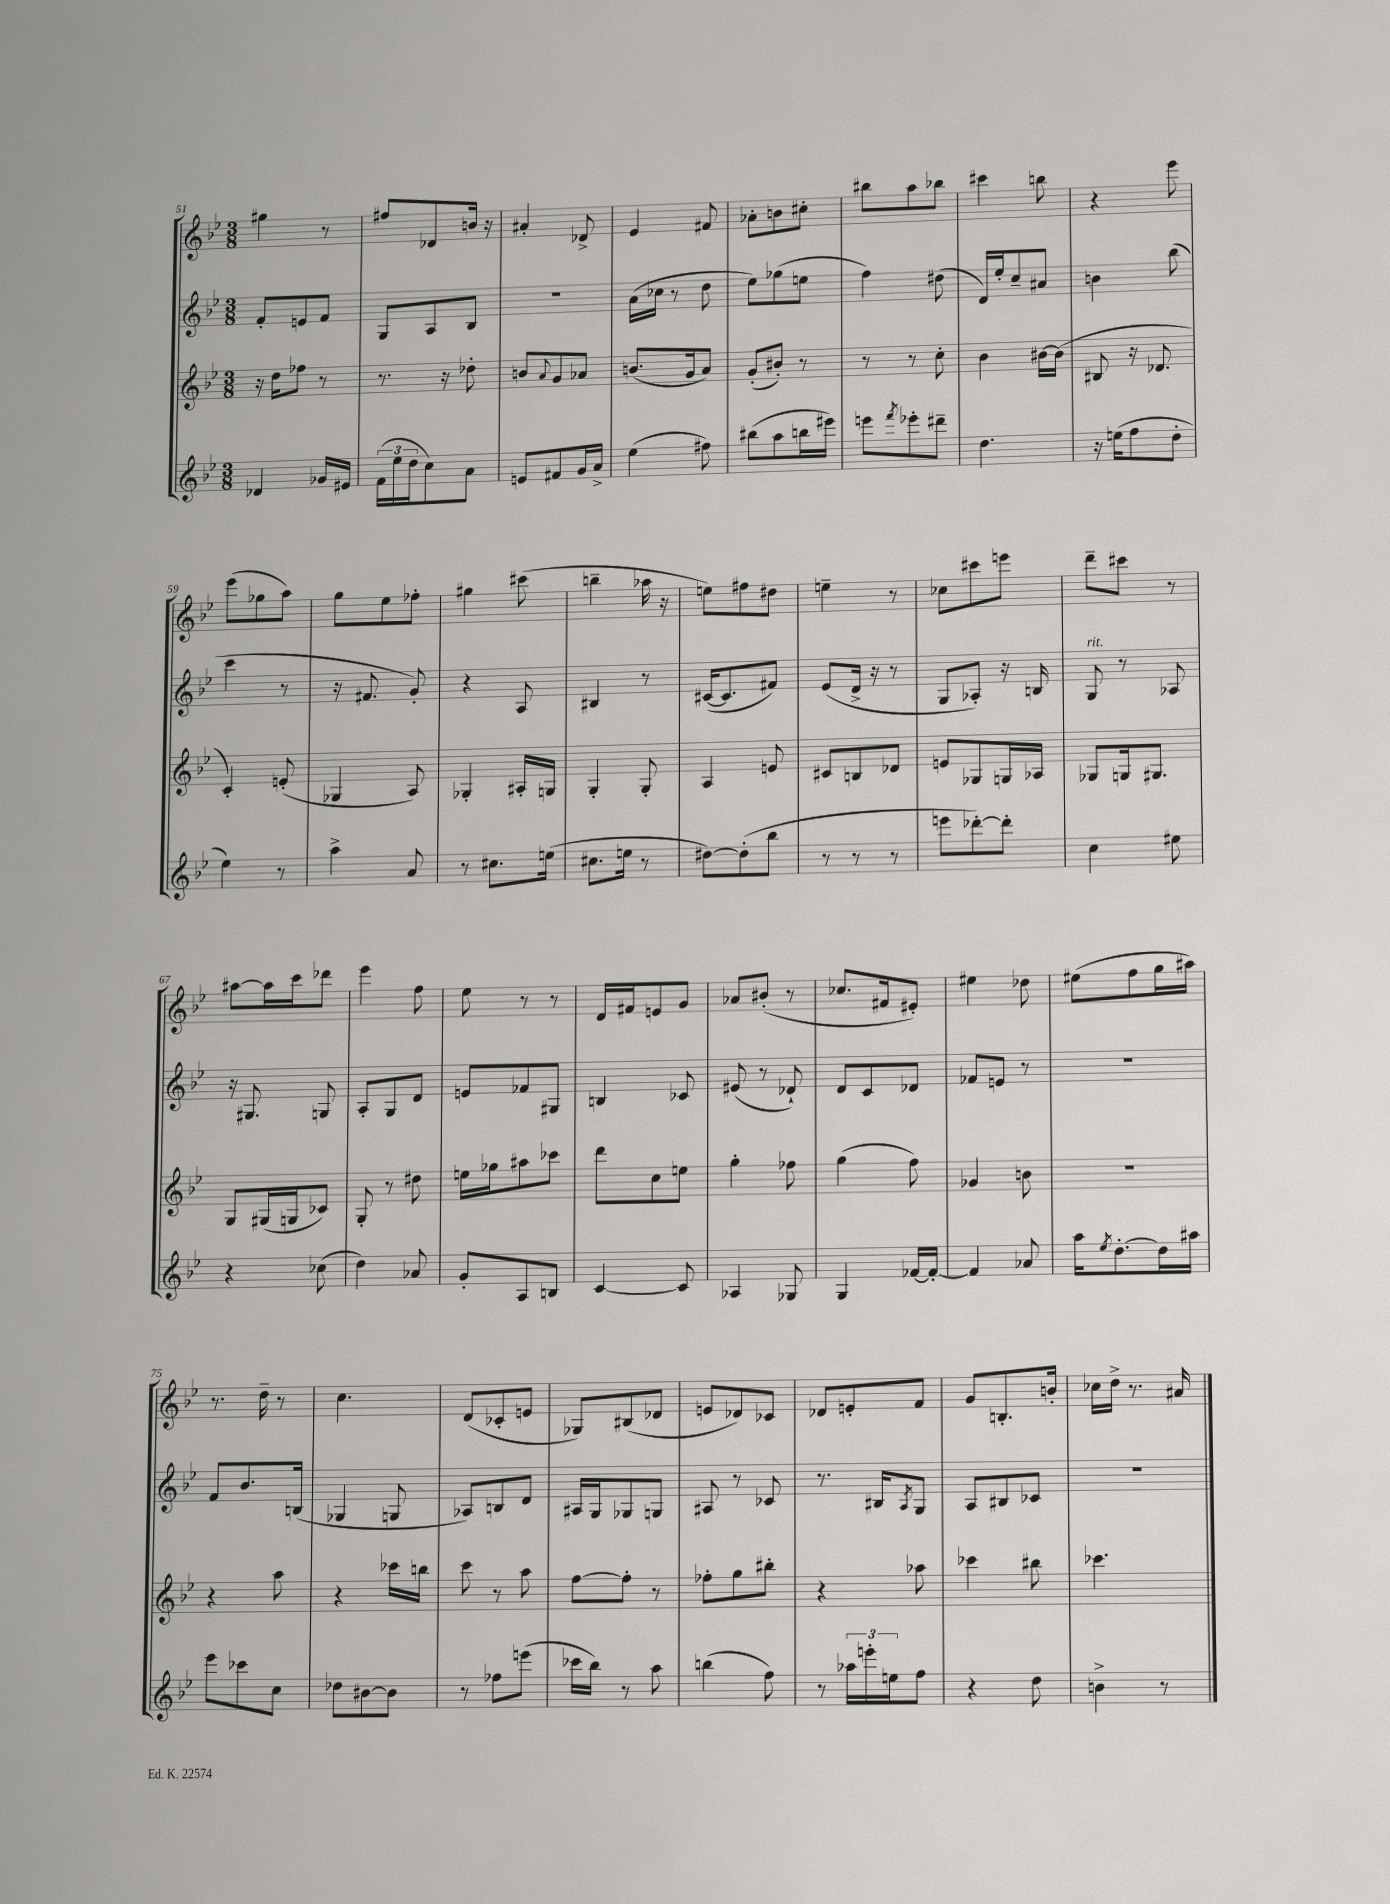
<<
\new StaffGroup <<
\new Staff = "s0" {
    \clef treble \key bes \major \numericTimeSignature \time 3/8
    gis''4 r8 |
    fis''8 des'8 b'16 r16 |
    ais'4-. des'8-> |
    ees'4 fis'8 |
    aes'8-. b'8 cis''8-. |
    bis''8 a''8 bes''8 |
    cis'''4 b''8 |
    r4 ees'''8 |
    ees'''8( ges''8 a''8) |
    g''8 ees''8 fes''8-. |
    gis''4 cis'''8( |
    b''4-- aes''16 r16 |
    e''8) fis''8 dis''8 |
    e''4-- r8 |
    ces''8 cis'''8 e'''8 |
    d'''8-- cis'''8 r8 |
    ais''8~ ais''16 c'''16 des'''8 |
    ees'''4 f''8 |
    ees''8 r8 r8 |
    d'16 fis'16 e'8 g'8 |
    aes'8 bis'8-.( r8 |
    ces''8. fis'16 eis'8-.) |
    eis''4 des''8 |
    eis''8( f''8 g''16 ais''16) |
    r8. d''16-- r8 |
    c''4. |
    d'8( ces'8-. e'8 |
    ges8) bis8( des'8 |
    e'8 des'8) ces'8 |
    des'8 e'8-. f'8 |
    g'8 b8.-. b'16-. |
    ces''16 d''16-> r8. ais'16 \bar "|." |
}
\new Staff = "s1" {
    \clef treble \key bes \major \numericTimeSignature \time 3/8
    f'8-. e'8 f'8 |
    g8 a8 bes8 |
    R4. |
    a'16( ces''16 r8 d''8 |
    ees''8) ges''8( e''8 |
    f''4) dis''8( |
    d'16) ees''16-. c''8-- ais'8 |
    b'4 bes''8( |
    c'''4 r8 |
    r16 fis'8. g'8-.) |
    r4 a8 |
    bis4 r8 |
    cis'16~( cis'8. fis'8) |
    ees'8( d'16-> r16 r8 |
    g8 aes8-.) r16 b16 |
    g8^\markup { \italic "rit." } r8 aes8 |
    r16 gis8. g8 |
    a8-. g8 d'8 |
    e'8 fes'8 gis8 |
    b4 ces'8 |
    eis'8( r8 des'8-!) |
    d'8 c'8 des'8 |
    fes'8 e'8 r8 |
    R4. |
    f'8 bes'8. b16( |
    ges4 g8 |
    aes8) b8 d'8 |
    ais16 g16 ges8 g8 |
    ais8 r8 ces'8 |
    r8. bis16 \acciaccatura { a8 } g8 |
    a8 bis8 ces'8 |
    R4. \bar "|." |
}
\new Staff = "s2" {
    \clef treble \key bes \major \numericTimeSignature \time 3/8
    r16 d''16 fes''8 r8 |
    r8. r16 des''8-. |
    b'8 \appoggiatura { a'8 } g'8 aes'8 |
    b'8.( g'16 a'8) |
    g'8-.( bis'8-.) r8 |
    r8 r8 c''8-. |
    bes'4 bis'16~ bis'16( |
    bis8 r16 des'8. |
    c'4-.) e'8-.( |
    ges4 a8) |
    ges4-. ais16-. g16 |
    g4-. g8-. |
    a4 e'8 |
    cis'8 b8 des'8 |
    e'8 ges8 g16 aes16 |
    ges8 g16 gis8. |
    g8 gis16( g16 ces'8) |
    g8-. r8 dis''8 |
    e''16 ges''16 ais''8 ces'''8 |
    d'''8 c''8 e''8 |
    g''4-. fes''8 |
    g''4( f''8) |
    ges'4 b'8 |
    R4. |
    r4 a''8 |
    r4 ces'''16 b''16 |
    c'''8 r8 a''8 |
    f''8~ f''8-. r8 |
    fes''8-. g''8 bis''8-. |
    r4 aes''8 |
    ces'''4 bis''8 |
    ces'''4. \bar "|." |
}
\new Staff = "s3" {
    \clef treble \key bes \major \numericTimeSignature \time 3/8
    des'4 ges'16 eis'16 |
    \tuplet 3/2 { f'16( ees''16 d''16 } c''8) a'8 |
    e'8 fis'8 g'16 a'16-> |
    ees''4( fis''8) |
    bis''8( a''8 b''16 eis'''16) |
    e'''8 \acciaccatura { f'''8 } ees'''8-. dis'''8-- |
    d''4. |
    r16 e''16( f''8 d''8-. |
    ees''4) r8 |
    a''4-> a'8 |
    r8 cis''8. e''16( |
    cis''8. e''16 r8 |
    dis''8~) dis''8-.( bes''8 |
    r8 r8 r8 |
    e'''8 des'''8~-.) des'''8-. |
    c''4 eis''8 |
    r4 ces''8( |
    d''4) aes'8 |
    g'8-. a8 b8 |
    c'4~ c'8 |
    aes4 ges8 |
    g4 fes'16~ fes'16~-. |
    fes'4 aes'8 |
    a''16 \acciaccatura { ees''8 } d''8.~-. d''16 ais''16 |
    ees'''8 ces'''8 c''8 |
    des''8 bis'8~ bis'8 |
    r8 fes''8 e'''8( |
    ces'''16 bes''16) r8 a''8 |
    b''4( f''8) |
    r8 \tuplet 3/2 { aes''16 e'''16-. e''16 } f''8 |
    r4 d''8 |
    b'4-> r8 \bar "|." |
}
>>
>>
\layout { \context { \Score currentBarNumber = #51 } }
